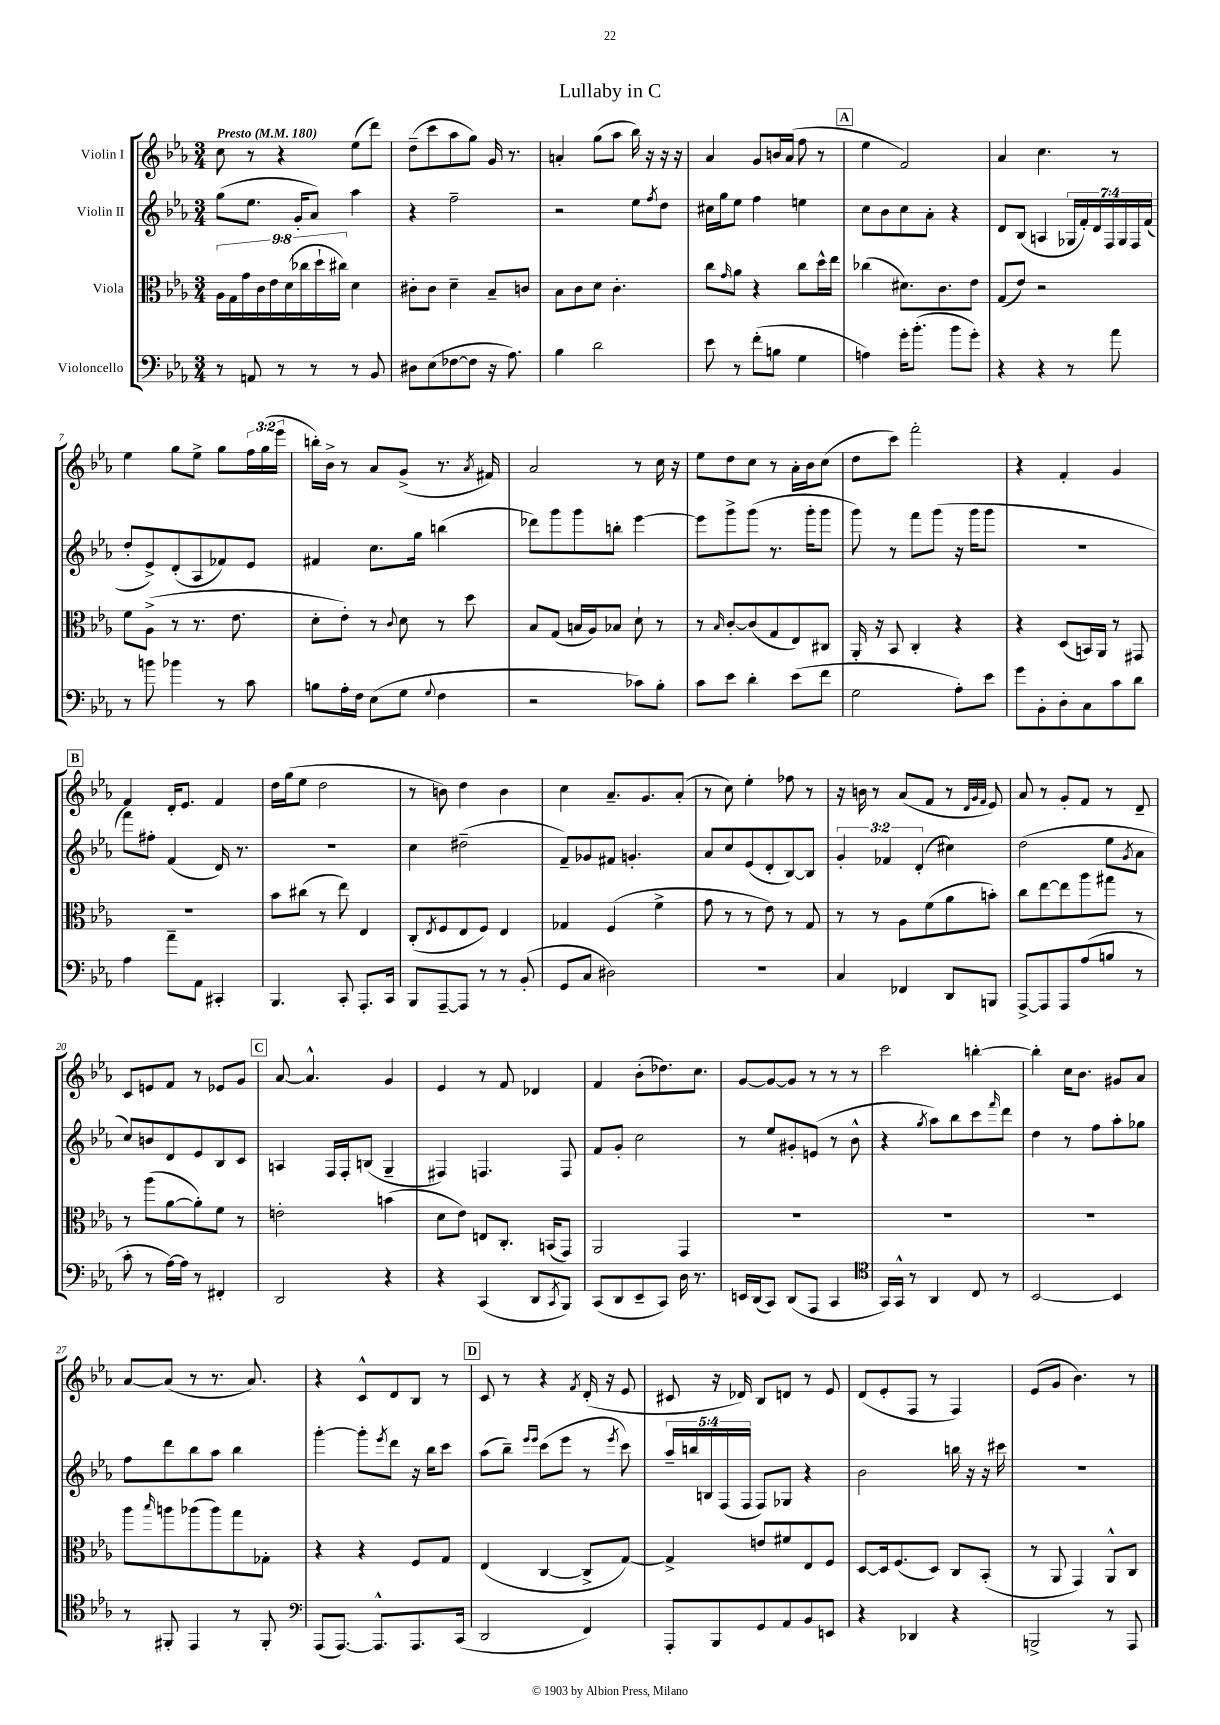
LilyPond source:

\header { title = "Lullaby in C" }
<<
\new StaffGroup <<
\new Staff = "s0" \with { instrumentName = "Violin I" } {
    \clef treble \key ees \major \numericTimeSignature \time 3/4 \override Staff.TupletNumber.text = #tuplet-number::calc-fraction-text \tempo "Presto" 4 = 180
    c''8 r8 r4 ees''8( d'''8) |
    d''8--( c'''8 aes''8 g''8) g'16 r8. |
    a'4-. g''8( aes''8 bes''16) r16 r16 r16 |
    aes'4 g'8 b'16 aes'16( f''8 r8 |
    \mark \markup { \box "A" } ees''4 f'2) |
    aes'4 c''4. r8 |
    ees''4 g''8 ees''8-> g''8 \tuplet 3/2 { f''16 g''16( ees'''16 } |
    b''16-.) bes'16-> r8 aes'8 g'8->( r8. \acciaccatura { aes'8 } fis'16) |
    aes'2 r8 c''16 r16 |
    ees''8 d''8 c''8 r8 aes'16-. bes'16 c''8( |
    d''8 c'''8) f'''2-. |
    r4 f'4-. g'4 |
    \mark \markup { \box "B" } f'4 d'16-. ees'8. f'4 |
    d''16 g''16( ees''8 d''2 |
    r8 b'8) d''4 b'4 |
    c''4 aes'8.-- g'8. aes'8-.( |
    r8 c''8) ees''4-. fes''8 r8 |
    r16 b'16 r8 aes'8( f'8 r8 \grace { d'32 g'32 f'32 } ees'8) |
    aes'8 r8 g'8-. f'8 r8 d'8-- |
    c'8 e'8 f'8 r8 ees'8 g'8 |
    \mark \markup { \box "C" } aes'8~ aes'4.-^ g'4 |
    ees'4 r8 f'8 des'4 |
    f'4 bes'8-.( des''8.) c''8. |
    g'8~ g'8~ g'8 r8 r8 r8 |
    c'''2 b''4~-. |
    b''4-. c''16 bes'8. gis'8 aes'8 |
    aes'8~ aes'8( r8 r8. aes'8.) |
    r4 c'8-^ d'8 bes8 r8 |
    \mark \markup { \box "D" } c'8 r8 r4 \acciaccatura { f'8 } d'16-.( r16 ees'8 |
    cis'8 r16 des'16) bes8 d'8 r8 ees'8 |
    d'8( ees'8-. f8 r8 f4) |
    ees'8( g'8 bes'4.) r8 \bar "|." |
}
\new Staff = "s1" \with { instrumentName = "Violin II" } {
    \clef treble \key ees \major \numericTimeSignature \time 3/4 \override Staff.TupletNumber.text = #tuplet-number::calc-fraction-text
    g''8( ees''8. g'16-. aes'8) aes''4 |
    r4 f''2-- |
    r2 ees''8 \acciaccatura { f''8 } d''8 |
    cis''16 g''16 ees''8 f''4 e''4 |
    \mark \markup { \box "A" } c''8 bes'8 c''8 aes'8-. r4 |
    d'8 bes8( a4 \tuplet 7/4 { ges16 f'16-.) d'16 f16 ges16 f16 f'16( } |
    d''8-. ees'8->) d'8-.( aes8 fes'8) ees'8 |
    fis'4 c''8. g''16 b''4( |
    des'''8) g'''8 g'''8 b''8-. ees'''4~ |
    ees'''8 g'''8-> g'''8( r8. g'''16-. g'''8 |
    g'''8) r8 f'''8 g'''8( r16 g'''16 g'''8 |
    R2. |
    \mark \markup { \box "B" } f'''8) fis''8-. f'4( d'16) r8. |
    R2. |
    c''4 dis''2--( |
    f'8--) ges'8 fis'8 g'4.-. |
    aes'8 c''8 ees'8( d'8-. bes8~) bes8 |
    \tuplet 3/2 { g'4-. fes'4 d'4-.( } cis''4) |
    d''2( ees''8 \acciaccatura { g'8 } aes'8 |
    c''8) b'8 d'8 ees'8 bes8 c'8 |
    \mark \markup { \box "C" } a4 f16 f16-. b8( g4-- |
    fis4) f4. f8 |
    f'8 g'8-. c''2 |
    r8 ees''8 gis'8-. e'8( r8 bes'8-^ |
    r4 \acciaccatura { g''8 } aes''8) bes''8 c'''8 \grace { f'''16 } d'''8 |
    d''4 r8 f''8 aes''8-. ges''8 |
    f''8 d'''8 bes''8 aes''8 bes''4 |
    g'''4~-. g'''8-. \acciaccatura { ees'''8 } d'''8 r16 bes''16 c'''8 |
    \mark \markup { \box "D" } aes''8( bes''8--) \grace { ees'''16 ees'''16 } c'''8( ees'''8 r8 \acciaccatura { ees'''8 } c'''8) |
    \tuplet 5/4 { aes''16-- b''16 b16 f16( f16 } f8) ges8 r4 |
    bes'2 b''16 r16 r16 cis'''16 |
    R2. \bar "|." |
}
\new Staff = "s2" \with { instrumentName = "Viola" } {
    \clef alto \key ees \major \numericTimeSignature \time 3/4 \override Staff.TupletNumber.text = #tuplet-number::calc-fraction-text
    \tuplet 9/8 { aes16 g16 g'16 c'16 ees'16 d'16( ces''16 d''16-! cis''16) } d'4 |
    cis'8-. cis'8 d'4-- bes8-- c'8 |
    bes8 c'8 d'8 c'4.-. |
    c''8 \grace { g'16 } aes'8 r4 c''8 d''16-^ ees''16 |
    \mark \markup { \box "A" } ces''4( dis'8.) c'8. ees'8 |
    g8( ees'8) r2 |
    f'8 aes8->( r8 r8. ees'8. |
    d'8-. ees'8-.) r8 \appoggiatura { c'8 } d'8 r8 d''8 |
    bes8 g8( b16 aes16) bes8 d'8-! r8 |
    r8 \grace { bes16 } c'8~-. c'8( g8 ees8) cis8 |
    aes,16-. r16 bes,8 c4-. r4 |
    r4 d8( b,16) aes,16 r8 gis,8 |
    \mark \markup { \box "B" } R2. |
    bes'8 cis''8( r8 ees''8) ees4 |
    c8-.( \acciaccatura { ees8 } f8 ees8 f8) ees4 |
    ges4 f4( f'4-> |
    g'8 r8 r8 ees'8) r8 g8 |
    r8 r8 aes8 f'8( aes'8 b'8-.) |
    c''8 ees''8~ ees''8 aes''8 gis''8 r8 |
    r8 aes''8( aes'8~ aes'8-.) f'8 r8 |
    \mark \markup { \box "C" } e'2-. b'4( |
    d'8 ees'8) e8 c8.-. b,16( g,8) |
    aes,2 g,4 |
    R2. |
    R2. |
    R2. |
    aes''8 \grace { bes''16 } a''8 aes''8( aes''8) g''8 ges8-. |
    r4 r4 f8 g8 |
    \mark \markup { \box "D" } ees4( c4~ c8-> g8~) |
    g4-> e'8 fis'8 ees8 f8 |
    d8~ d16 f8.( d8) c8 bes,8-.( |
    r8 aes,8 g,4) aes,8-^ c8 \bar "|." |
}
\new Staff = "s3" \with { instrumentName = "Violoncello" } {
    \clef bass \key ees \major \numericTimeSignature \time 3/4
    r8 a,8 r8 r8 r8 bes,8 |
    dis8 ees8( fes8~ fes8 r16 aes8.) |
    bes4 d'2 |
    ees'8 r8 f'8-.( b8 g4 |
    \mark \markup { \box "A" } a4) g'16-. bes'8.-.( bes'8 g'8-.) |
    r4 r4 r8 aes'8 |
    r8 b'8 bes'4 r8 c'8 |
    b8 aes16-. f16 ees8( g8 \appoggiatura { g8 } f4 |
    r2 ces'8) bes8-. |
    c'8 ees'8 d'4-. ees'8( f'8 |
    g2 aes8-.) ees'8 |
    g'8 bes,8-. d8-. c8 c'8 d'8 |
    \mark \markup { \box "B" } aes4 aes'8-- aes,8 cis,4-. |
    bes,,4. c,8-. aes,,8.-. c,16 |
    bes,,8 aes,,8~-- aes,,8 r8 r8 bes,8-.( |
    g,8 c8 dis2) |
    R2. |
    c4 fes,4 d,8 b,,8 |
    aes,,8~-> aes,,8 aes,,8 aes8( b8 r8 |
    c'8-. r8 aes16~) aes16 r8 fis,4-. |
    \mark \markup { \box "C" } d,2 r4 |
    r4 c,4( d,8 \acciaccatura { c,8 } bes,,8) |
    c,8( d,8 ees,8-- c,8) d16 r8. |
    e,16 d,16( c,8) d,8( aes,,8 c,4 |
    \clef tenor g,16) g,16-^ r8 aes,4 c8 r8 |
    bes,2~ bes,4 |
    r8 fis,8-. ees,4 r8 fis,8-. |
    \clef bass aes,,8( aes,,8.~) aes,,8.-^ aes,,8. c,16( |
    \mark \markup { \box "D" } d,2 f,4) |
    aes,,8-. bes,,8 g,8 aes,8 bes,8 e,8 |
    r4 des,4 r4 |
    b,,2-> r8 aes,,8 \bar "|." |
}
>>
>>
